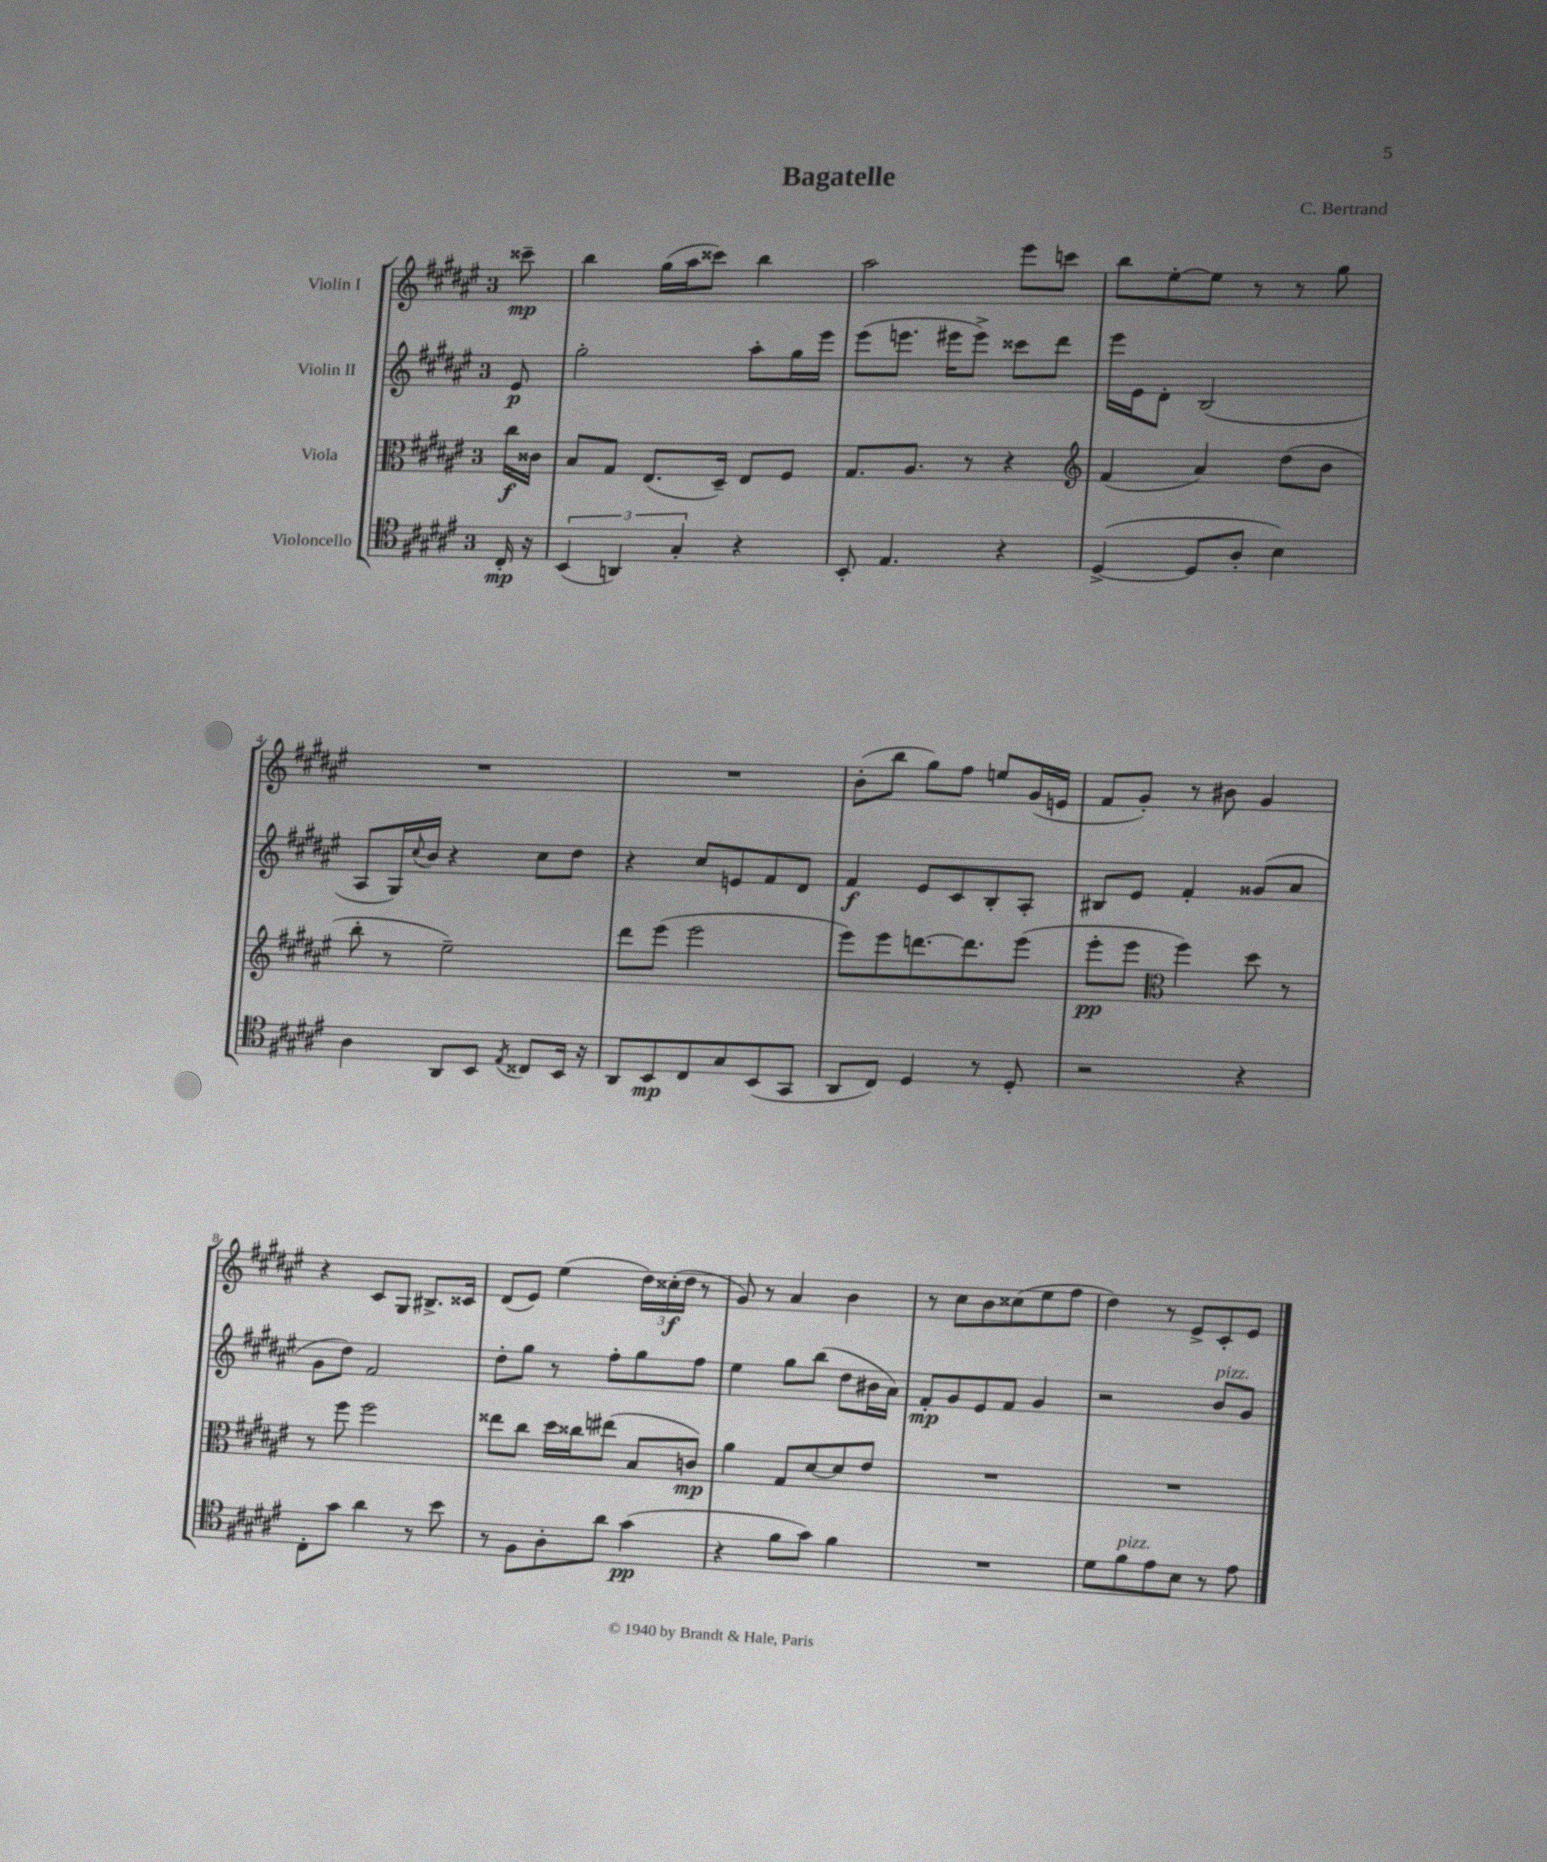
\header { title = "Bagatelle" composer = "C. Bertrand" }
<<
\new StaffGroup <<
\new Staff = "s0" \with { instrumentName = "Violin I" } {
    \clef treble \key fis \major \once \override Staff.TimeSignature.style = #'single-digit \time 3/4 \partial 8
    cisis'''8--\mp |
    b''4 gis''16( ais''16 cisis'''8) b''4 |
    ais''2 eis'''8 c'''8 |
    b''8 eis''8~-. eis''8 r8 r8 gis''8 |
    R2. |
    R2. |
    b'8-.( b''8 gis''8) fis''8 e''8 gis'16( e'16 |
    fis'8 gis'8-.) r8 bis'8 gis'4 |
    r4 cis'8 gis8 bis8.-> cisis'16 |
    dis'8( eis'8) eis''4( \tuplet 3/2 { dis''16) cisis''16-.\f( dis''16 } r8 |
    gis'8) r8 ais'4 b'4 |
    r8 cis''8 b'8 cisis''8( eis''8 fis''8 |
    dis''4) r8 eis'8-> cis'8-. eis'8 \bar "|." |
}
\new Staff = "s1" \with { instrumentName = "Violin II" } {
    \clef treble \key fis \major \once \override Staff.TimeSignature.style = #'single-digit \time 3/4 \partial 8
    eis'8\p |
    gis''2-. ais''8-. gis''16 eis'''16 |
    eis'''8( e'''8. eis'''16 eis'''8->) cisis'''8 dis'''8 |
    eis'''16 eis'16 dis'8-. b2( |
    ais8 gis16) \appoggiatura { cis''8 } b'16 r4 cis''8 dis''8 |
    r4 cis''8 e'8 fis'8 dis'8 |
    fis'4\f eis'8 cis'8 b8-. ais8-. |
    bis8 eis'8 fis'4-. gisis'8( ais'8 |
    gis'8 dis''8) fis'2 |
    dis''8-. gis''8 r8 fis''8-. gis''8 fis''8 |
    eis''4 gis''8 b''8( dis''8 bis'16 ais'16) |
    fis'8-.\mp gis'8 eis'8 fis'8 gis'4 |
    r2 b'8^\markup { \italic "pizz." } gis'8 \bar "|." |
}
\new Staff = "s2" \with { instrumentName = "Viola" } {
    \clef alto \key fis \major \once \override Staff.TimeSignature.style = #'single-digit \time 3/4 \partial 8
    cis''16\f cisis'16 |
    b8 gis8 eis8.( dis16--) eis8 fis8 |
    gis8. ais8. r8 r4 |
    \clef treble fis'4( ais'4) dis''8( b'8 |
    b''8-. r8 eis''2--) |
    dis'''8 eis'''8( eis'''2 |
    eis'''8) eis'''8 d'''8.~ d'''8. eis'''8( |
    eis'''8-.\pp eis'''8 \clef alto fis''4) dis''8 r8 |
    r8 fis''8 fis''2 |
    eisis''8 cis''8 dis''16 cisis''16 eis''8( b8 c'8\mp) |
    ais'4 gis8 dis'8~ dis'8 eis'8 |
    R2. |
    R2. \bar "|." |
}
\new Staff = "s3" \with { instrumentName = "Violoncello" } {
    \clef tenor \key fis \major \once \override Staff.TimeSignature.style = #'single-digit \time 3/4 \partial 8
    cis16-.\mp r16 |
    \tuplet 3/2 { b,4( a,4) gis4-. } r4 |
    b,8-. eis4. r4 |
    dis4~->( dis8 ais8-. b4) |
    ais4 ais,8 b,8 \acciaccatura { eis8 } cisis8 b,16 r16 |
    ais,8 b,8\mp cis8 gis8 b,8( gis,8 |
    ais,8 cis8) dis4 r8 dis8-. |
    r2 r4 |
    cis8-. gis'8 ais'4 r8 b'8 |
    r8 fis8 ais8-. ais'8 gis'4\pp( |
    r4 fis'8 gis'8) fis'4 |
    R2. |
    dis'8 fis'8^\markup { \italic "pizz." } eis'8 b8 r8 eis'8 \bar "|." |
}
>>
>>
